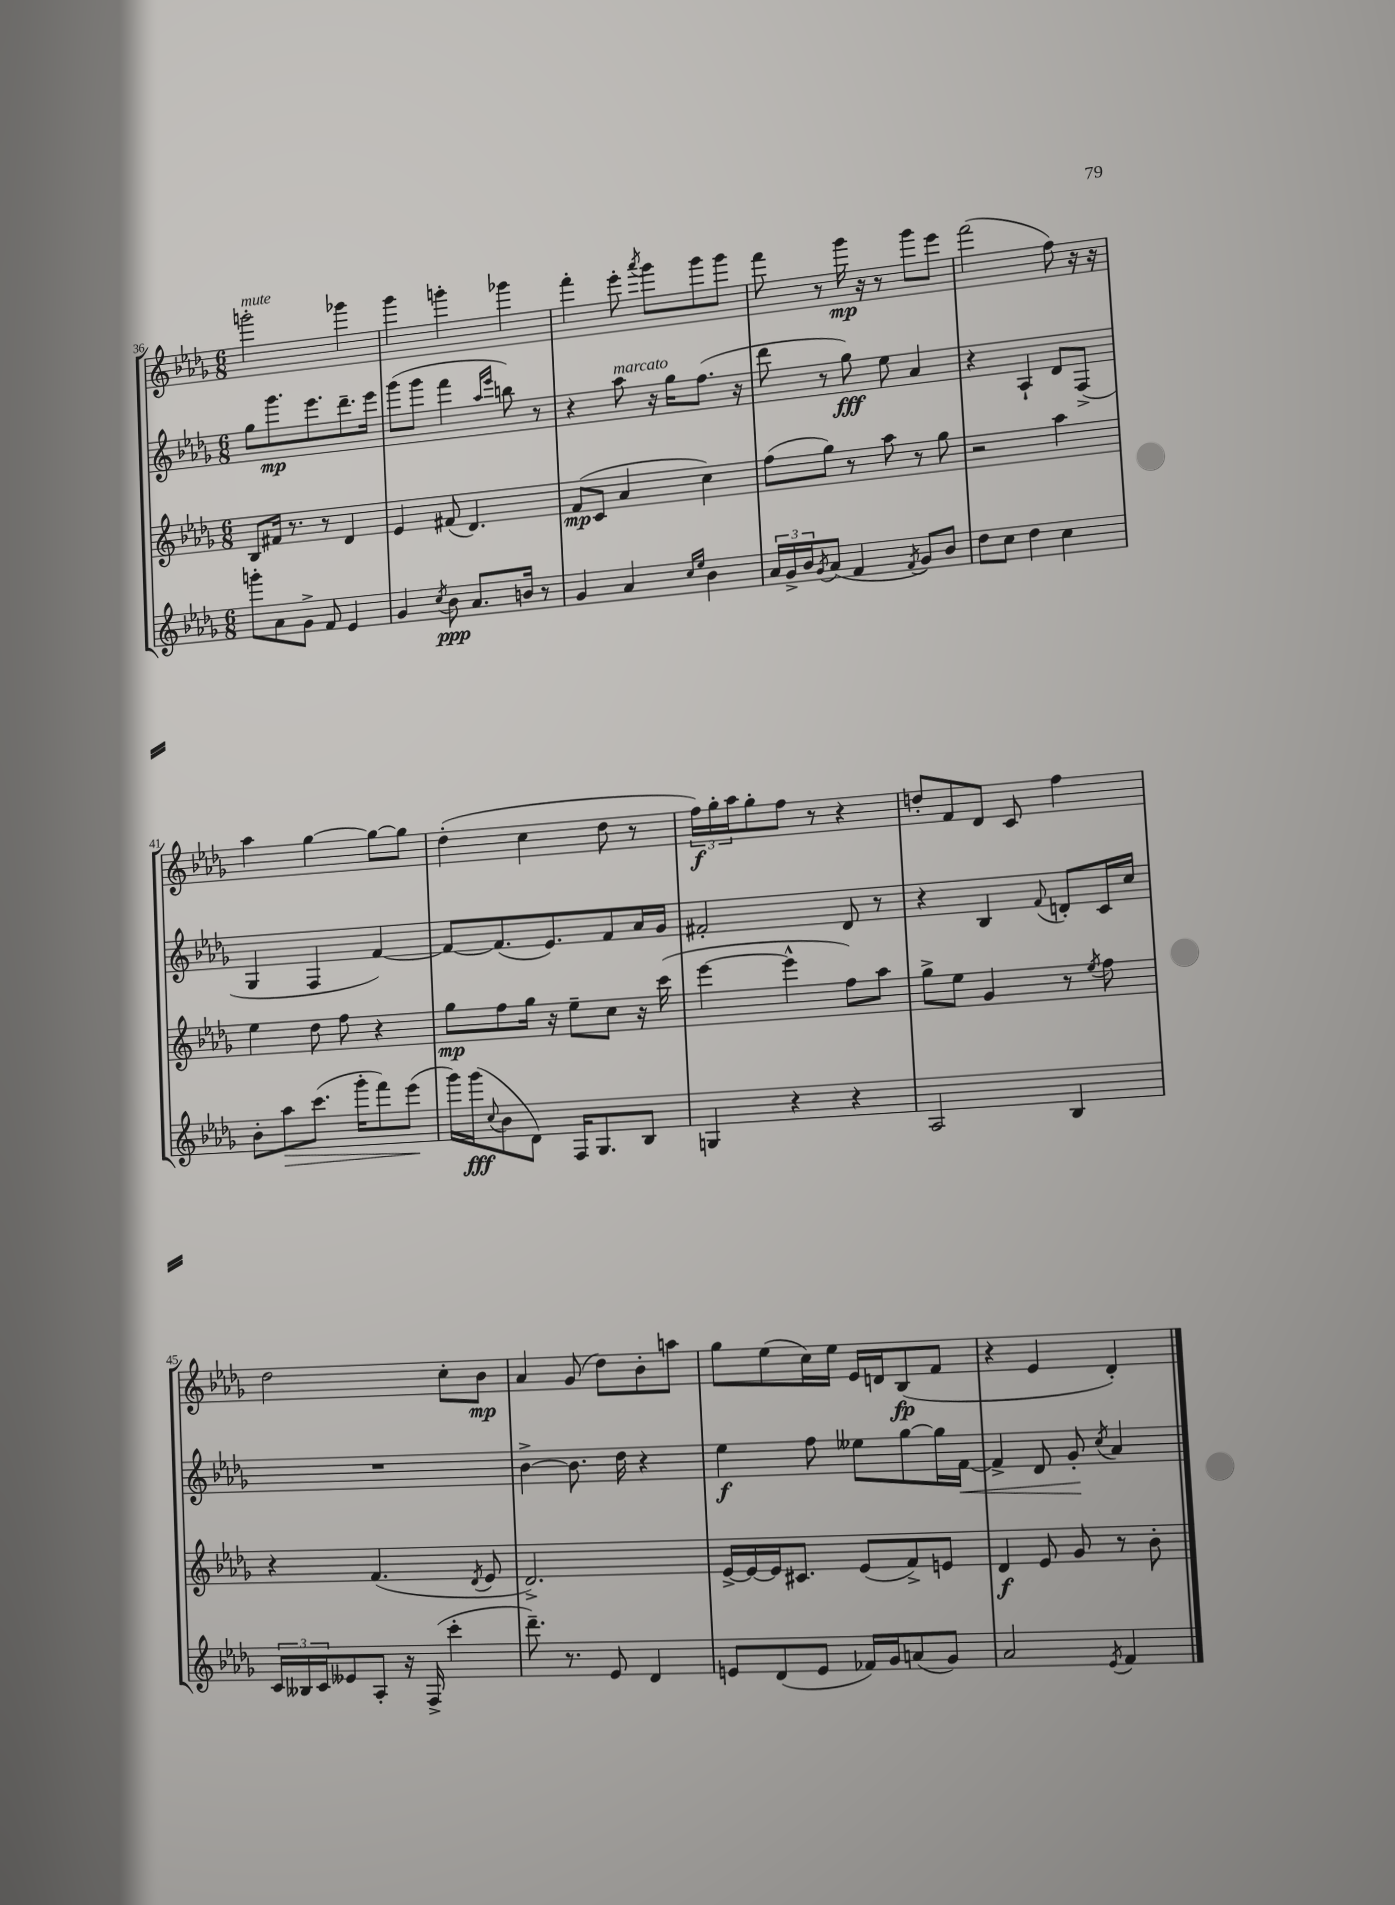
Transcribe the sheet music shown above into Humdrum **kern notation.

**kern	**kern	**kern	**kern
*staff4	*staff3	*staff2	*staff1
*clefG2	*clefG2	*clefG2	*clefG2
*k[b-e-a-d-g-]	*k[b-e-a-d-g-]	*k[b-e-a-d-g-]	*k[b-e-a-d-g-]
*M6/8	*M6/8	*M6/8	*M6/8
8ggg'\L	8B-/L	8gg-\L	2ggg'\
8a-\	16f#/Jk	8.ggg-\	.
.	8.r	.	.
8g-^\J	.	.	.
.	.	8.eee-\	.
8f/	8r	.	.
4e-/	4d-/	8.ddd-~\	4ggg-\
.	.	16eee-\Jk	.
=	=	=	=
4g-/	4e-/	(8ggg-\L	4ggg-\
.	.	8ggg-\J	.
8qcc/	.	.	.
8b-\	(8f#/	4fff\	4ggg'\
8.a-/L	4.d-/)	.	.
.	.	16qqaa-/LL	.
.	.	16qqeee-/JJ	.
.	.	8bb\)	4ggg-\
16b/Jk	.	.	.
8r	.	8r	.
=	=	=	=
4g-/	(8f/L	4r	4fff'\
.	8c/J	.	.
4a-/	4a-/	8aa-\	8eee-'\
.	.	.	8qaaa-/
.	.	16r	8ggg-\L
.	.	16gg-\LK	.
16qqcc/LL	.	.	.
16qqee-/JJ	.	.	.
4b-\	4cc\)	(8.ff\J	8ggg-\
.	.	.	8ggg-\J
.	.	16r	.
=	=	=	=
24a-/LL	(8ff\L	8ddd-\	8fff\
24g-^/	.	.	.
24b-/J	.	.	.
8qg-/	.	.	.
(8a-/J	8gg-\J)	8r	8r
4f/	8r	8gg-\)	16ggg-\
.	.	.	16r
.	8aa-\	8ee-\	8r
8qf/	.	.	.
8g-/L)	8r	4a-/	8ggg-\L
8b-/J	8gg-\	.	8eee-\J
=	=	=	=
8dd-\L	2r	4r	(2fff\
8cc\J	.	.	.
4dd-\	.	4A-`/	.
4cc\	4aa-\	8d-/L	8ff\)
.	.	(8F^/J	16r
.	.	.	16r
=	=	=	=
8b-'\L	4ee-\	4G-/	4aa-\
8aa-\	.	.	.
(8.ccc\J	8dd-\	4F/	[4gg-\
.	8ff\	.	.
16ggg-'\LK	.	.	.
8fff\)	4r	[4f/)	8gg-\_L
(8eee-\J	.	.	8gg-\]J
=	=	=	=
16ggg-\LL)	8gg-\L	8f/_L	(4dd-'\
(16ggg-\J	.	.	.
8qqcc/	.	.	.
8b-\	8ff\	(8.f/]	.
8d-\J)	16gg-\Jk	.	4cc\
.	16r	8.e-/)	.
16F/LK	8ee-~\L	.	.
8.G-/	.	.	.
.	8cc\J	8f/	8dd-\
8B-/J	16r	16a-/L	8r
.	(16ccc\	16g-/JJ	.
=	=	=	=
4G/	[4eee-\	2f#'/	24ff\LL)
.	.	.	24gg-'\
.	.	.	24aa-\J
.	.	.	8gg-'\
4r	4eee-^^\]	.	8ff\J
.	.	.	8r
4r	8ff\L)	8d-/	4r
.	8aa-\J	8r	.
=	=	=	=
2A-/	8gg-^\L	4r	8dd'/L
.	8ee-\J	.	8f/
.	4g-/	4B-/	8d-/J
.	.	.	8c/
.	.	8qqf/	.
4B-/	8r	8d'/L	4ff\
.	8qee-/	.	.
.	8ff\	16c/L	.
.	.	16cc/JJ	.
=	=	=	=
24c/LL	4r	2.r	2dd-\
24B--/	.	.	.
24c/J	.	.	.
8e--/	.	.	.
8A-'/J	(4.f/	.	.
16r	.	.	.
(16F^/	.	.	.
4ccc'\	.	.	8cc'\L
.	8qd-/	.	.
.	8e-/	.	8b-\J
=	=	=	=
8.ddd-~\)	2.d-^/)	[4b-^\	4a-/
8.r	.	.	.
.	.	8.b-\]	(8g-/
8e-/	.	.	8dd-\L)
.	.	16dd-\	.
4d-/	.	4r	8b-'\
.	.	.	8aa\J
=	=	=	=
8e/L	[16e-^/LL	4ee-\	8gg-\L
.	16e-/_	.	.
(8d-/	16e-/]J	.	(8ee-\
.	8.c#/J	.	.
8e/J	.	8ff\	16cc\L)
.	.	.	16ee-\JJ
16f-/LL)	(8e-/L	8ee--\L	16e-/LL
16g-/J	.	.	16d/J
(8a/	8f^/)	[8gg-\	(8B-/
8g-/J)	8e/J	16gg-\]L	8f/J
.	.	[16f\JJ	.
=	=	=	=
2a-/	4d-/	4f^/]	4r
.	8e-/	8d-/	4e-/
.	8g-/	8g-'/	.
8qe-/	.	8qcc/	.
4f/	8r	4a-/	4d-'/)
.	8b-'\	.	.
==	==	==	==
*-	*-	*-	*-
